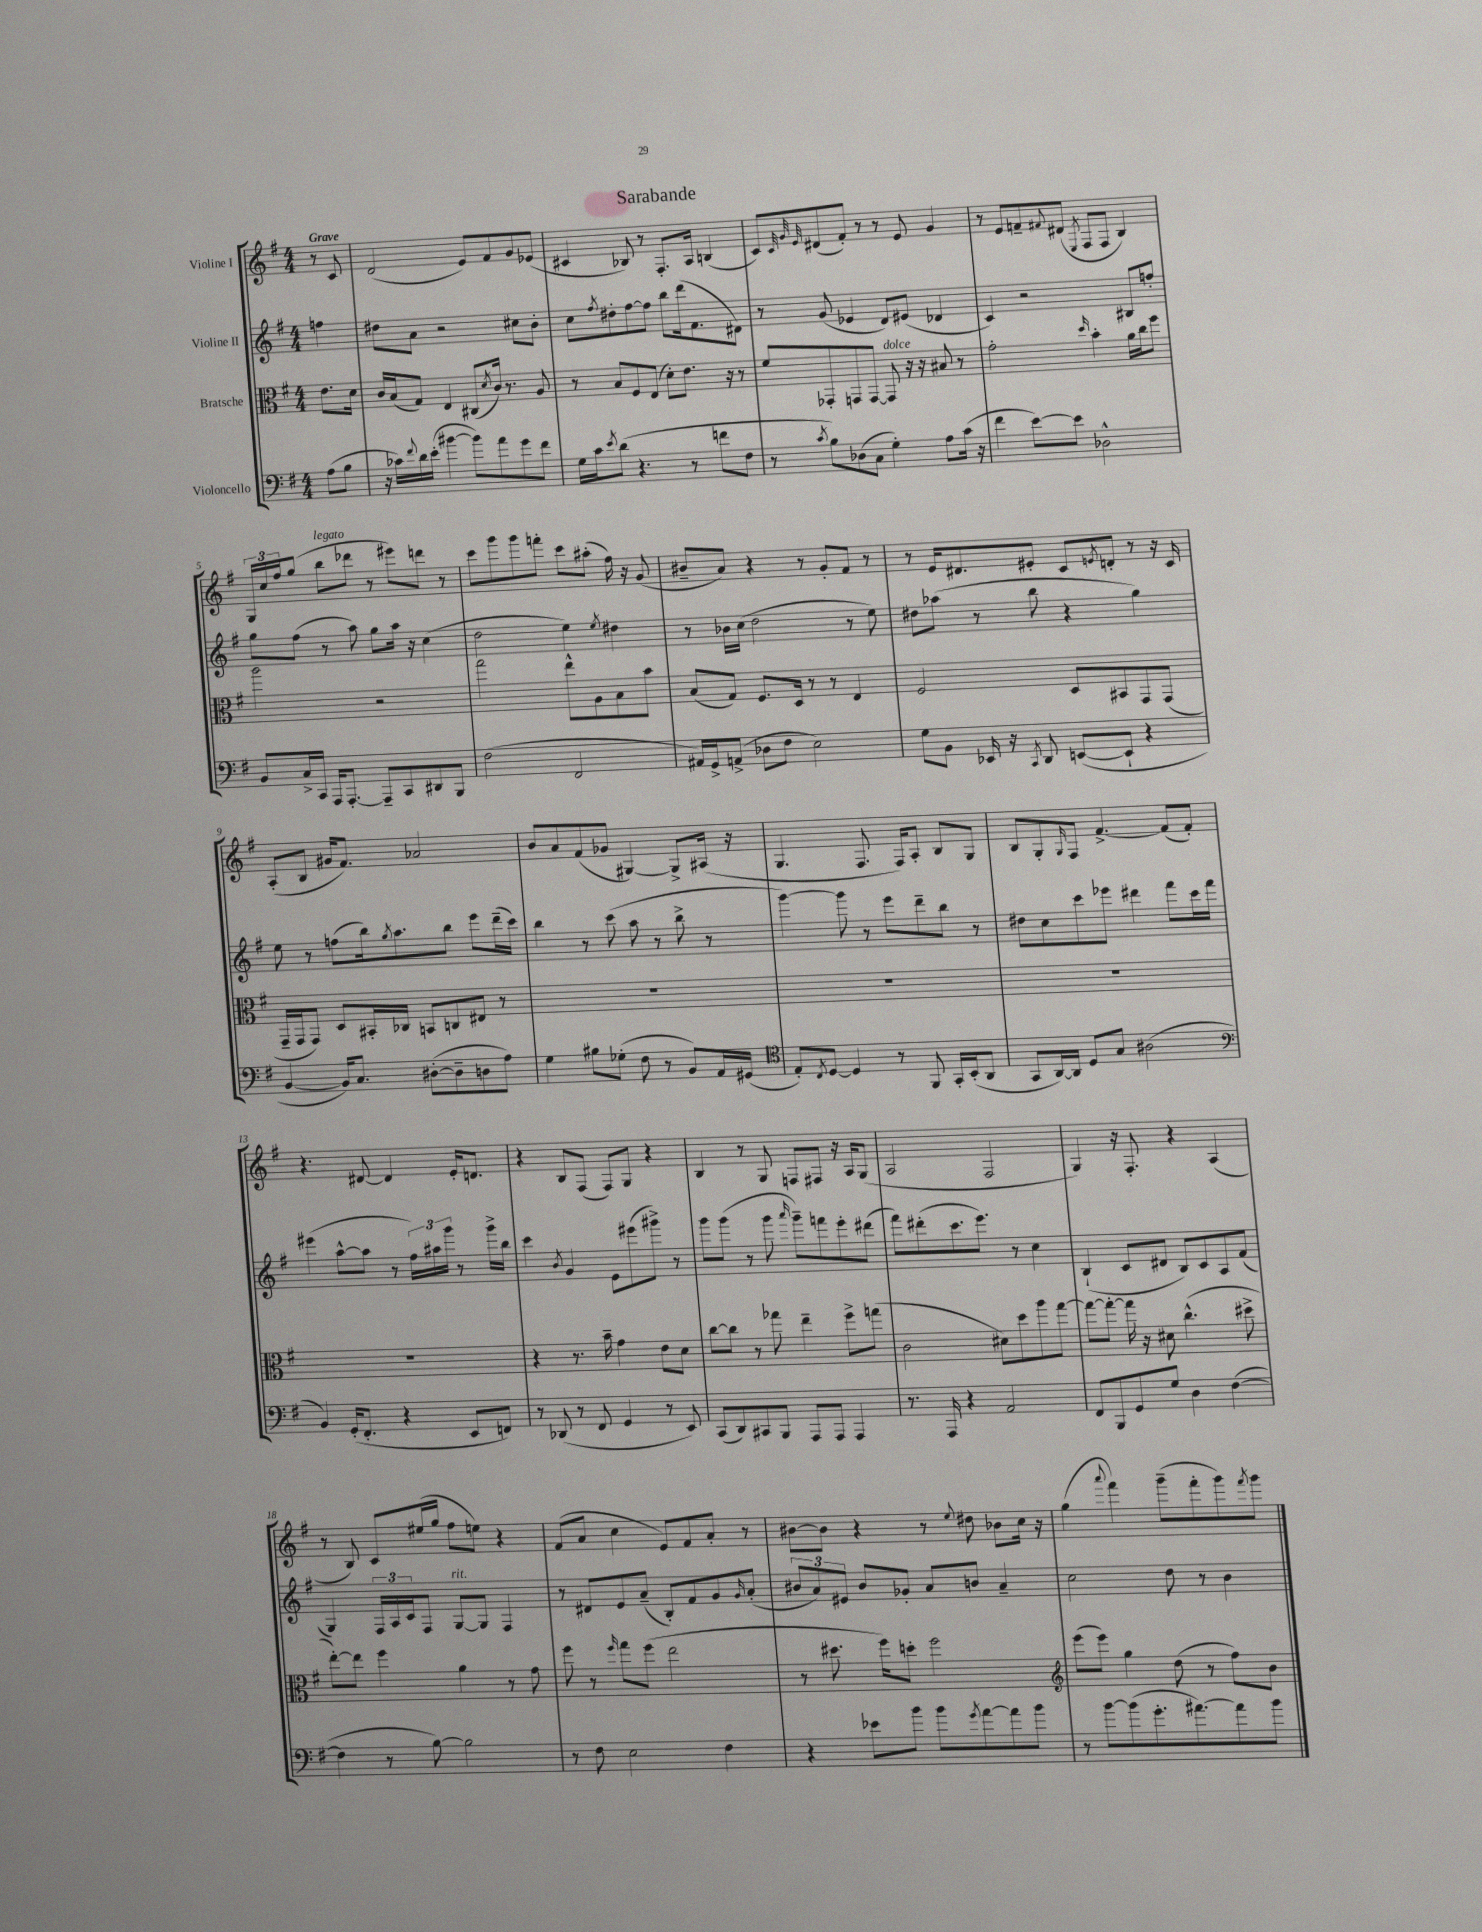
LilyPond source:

\header { title = "Sarabande" }
<<
\new StaffGroup <<
\new Staff = "s0" \with { instrumentName = "Violine I" } {
    \clef treble \key g \major \numericTimeSignature \time 4/4 \partial 4 \tempo "Grave"
    r8 c'8 |
    d'2( e'8) fis'8 g'8 ees'8( |
    cis'4 bes8) r8 fis8.-. a16 b4( |
    c'8) \grace { c'32 g'32 e'32 } dis'8( fis'8-.) r8 r8 e'8 g'4 |
    r8 e'8 f'8-- \appoggiatura { fis'8 } dis'8( \acciaccatura { e8 } fis8 fis8 b4) |
    \tuplet 3/2 { g16 c''16 fis''16 } g''8( b''8^\markup { \italic "legato" } des'''8 r8 eis'''8) d'''8 r8 |
    c'''8 g'''8 g'''8 f'''8-. c'''8 ais''8-.( fis''16) r16 g'8( |
    bis'8-- a'8) r4 r8 g'8-. fis'8 r8 |
    r8 e'16 dis'8. eis'8-. c'8 \acciaccatura { e'8 } d'8-. r8 r16 c'16 |
    a8-.( b8 gis'16 fis'8.) aes'2 |
    b'8 a'8 fis'8( ges'8 gis4~) gis8-> ais16( r16 |
    g4. fis8. fis16) a8-. b8 g8 |
    b8 g8-. \grace { g16 } fis8 fis'4.~-> fis'8( fis'8-.) |
    r4. dis'8~ dis'4 e'16-. d'8. |
    r4 b8 fis8( fis8) g8 r4 |
    b4 r8 g8 f8 fis8 r16 a16 g8( |
    a2 fis2 |
    g4) r16 fis8.-. r4 a4( |
    r8 b8) c'8 eis''16( g''16 fis''8 e''8) r4 |
    fis'8( a'8 c''4 e'8) fis'8 a'8-. r8 |
    bis'8~ bis'8 r4 r8 \appoggiatura { e''8 } dis''8 bes'8 c''16 r16 |
    g''4( \appoggiatura { a'''8 } fis'''4) g'''8--( fis'''8-. g'''8) \acciaccatura { fis'''8 } g'''8 \bar "|." |
}
\new Staff = "s1" \with { instrumentName = "Violine II" } {
    \clef treble \key g \major \numericTimeSignature \time 4/4 \partial 4
    f''4 |
    dis''8 a'8 r2 cis''8 b'8-. |
    c''8 \acciaccatura { fis''8 } dis''8-. fis''8~ fis''8 b''8 d'''16( fis'8. dis'8) |
    r8 g'8( ees'4 d'8) eis'8( des'4 |
    c'4) r2 bis8 f''8-. |
    g''8 fis''8( r8 a''8) g''8 a''16 r16 c''4( |
    d''2 e''4) \acciaccatura { e''8 } dis''4 |
    r8 bes'16 c''16( d''2 r8 e''8) |
    dis''8 aes''8( r8 b''8 r4 g''4) |
    e''8 r8 f''8( b''16) \acciaccatura { g''8 } a''8. b''8 e'''8 d'''16--( c'''16) |
    b''4 r8 c'''8( a''8 r8 b''8-> r8 |
    g'''4~) g'''8 r8 e'''8 d'''8-- b''8 r8 |
    dis''8 c''8 c'''8 ees'''8 dis'''4 fis'''8 c'''16 fis'''16 |
    eis'''4( a''8~-^ a''8 r8 \tuplet 3/2 { fis''16) ais''16 g'''16 } r8 g'''16-> b''16 |
    c'''4 \acciaccatura { b'8 } g'4 e'8 eis'''8( gis'''8->) r8 |
    g'''8 g'''8( r8 g'''8 \grace { a'''16 } g'''8--) f'''8 e'''8-. dis'''8( |
    fis'''8) dis'''8-.( c'''8. e'''8.) r8 c''4 |
    b4-!( c'8 dis'8 b8) c'8 a8 fis'8( |
    g4) \tuplet 3/2 { fis16 a16 c'16 } fis8 g8~^\markup { \italic "rit." } g8 fis4 |
    r8 dis'8 e'8 a'8--( b8-.) fis'8 g'8 \grace { g'16 } a'8-.( |
    \tuplet 3/2 { bis'8 a'8) eis'8 } bis'8 ges'8-. a'8 b'8 a'4-- |
    c''2 d''8 r8 b'4 \bar "|." |
}
\new Staff = "s2" \with { instrumentName = "Bratsche" } {
    \clef alto \key g \major \numericTimeSignature \time 4/4 \partial 4
    e'8. d'16 |
    c'16 b16( g8) e4 cis8( \acciaccatura { d'8 } c'16) r8. a8 |
    r8 b8 fis8 e8( d'8-.) e'8. r16 r8 |
    fis'8 ges,8-. g,8 g,8~ g,8^\markup { \italic "dolce" } r16 r16 bis8 r8 |
    g'2-. \grace { d''16 } b'4-. a'16 c''16 fis''8 |
    a''2 r2 |
    g''2 e''8-^ a8 b8 b'8 |
    b8( g8) fis8. d16 r8 r8 e4 |
    fis2 d8 bis,8 g,8 g,8( |
    g,16-- g,16 g,8) d8 bis,16-. ces16 b,8 c8 eis8 r8 |
    R1 |
    R1 |
    R1 |
    R1 |
    r4 r8. b'16-- g'4 e'8 d'8 |
    c''8~ c''8 r8 ges''8 e''4-- fis''8-> g''8( |
    c'2 dis'8) d''8 a''8 g''8~ |
    g''8~ g''8~-. g''16 r16 dis'8 c''4.-^( dis''8-> |
    e''8~-.) e''8 fis''4 a'4 r8 g'8 |
    fis''8 r8 \grace { fis''16 } g''8 fis''8( e''2 |
    r8 dis''8. fis''16) d''8-. fis''2 |
    \clef treble e'''8( e'''8) g''4 d''8( r8 fis''8) b'8 \bar "|." |
}
\new Staff = "s3" \with { instrumentName = "Violoncello" } {
    \clef bass \key g \major \numericTimeSignature \time 4/4 \partial 4
    a8( b8 |
    r16 ces'16) \appoggiatura { fis'8 } d'16 e'16-.( bis'4~ bis'8) a'8 g'8 fis'8 |
    g16 c'16 \acciaccatura { e'8 } d'8( r4. r8 f'8 fis8 |
    r8 \acciaccatura { c'8 } b8) des8( c8 g4-.) a8 c'16( r16 |
    fis'4 e'8~) e'8 des2-^ |
    b,8 c16-> c,16 a,,16 a,,8.~-. a,,8-- c,8 dis,8 b,,8 |
    fis2( fis,2 |
    ais,16) g,16-> a,8->( des8 fis8 e2) |
    g8 b,8 ees,16 r16 \acciaccatura { c,8 } d,8 e,8~( e,8-! r4 |
    b,4~ b,16) c8. dis8~-.( dis8-- d8 a8) |
    g4 bis8 ges8-.( fis8 r8 b,8) a,16 gis,16( |
    \clef tenor e8-.) \acciaccatura { c8 } d8~ d4 r8 fis,8 g,16-. b,16-.( a,8 |
    g,8 a,16~) a,16 d8 g8 ais2( |
    \clef bass b,4) g,16-.( fis,8.-. r4 e,8 f,8) |
    r8 des,8( r8 fis,8 g,4 r8 e,8) |
    c,8( d,8) cis,8 b,,8 a,,8 a,,8 a,,4 |
    r8. a,,16 r4 a,2 |
    fis,8 b,,8 g,8 g8 d4 fis4~( |
    fis4 r8 b8~) b2 |
    r8 fis8 e2 fis4 |
    r4 ees'8 b'8 b'8 \acciaccatura { g'8 } a'8~ a'8 b'8 |
    r8 b'8~ b'8( g'8.-. ais'8.~) ais'8 b'8 \bar "|." |
}
>>
>>
